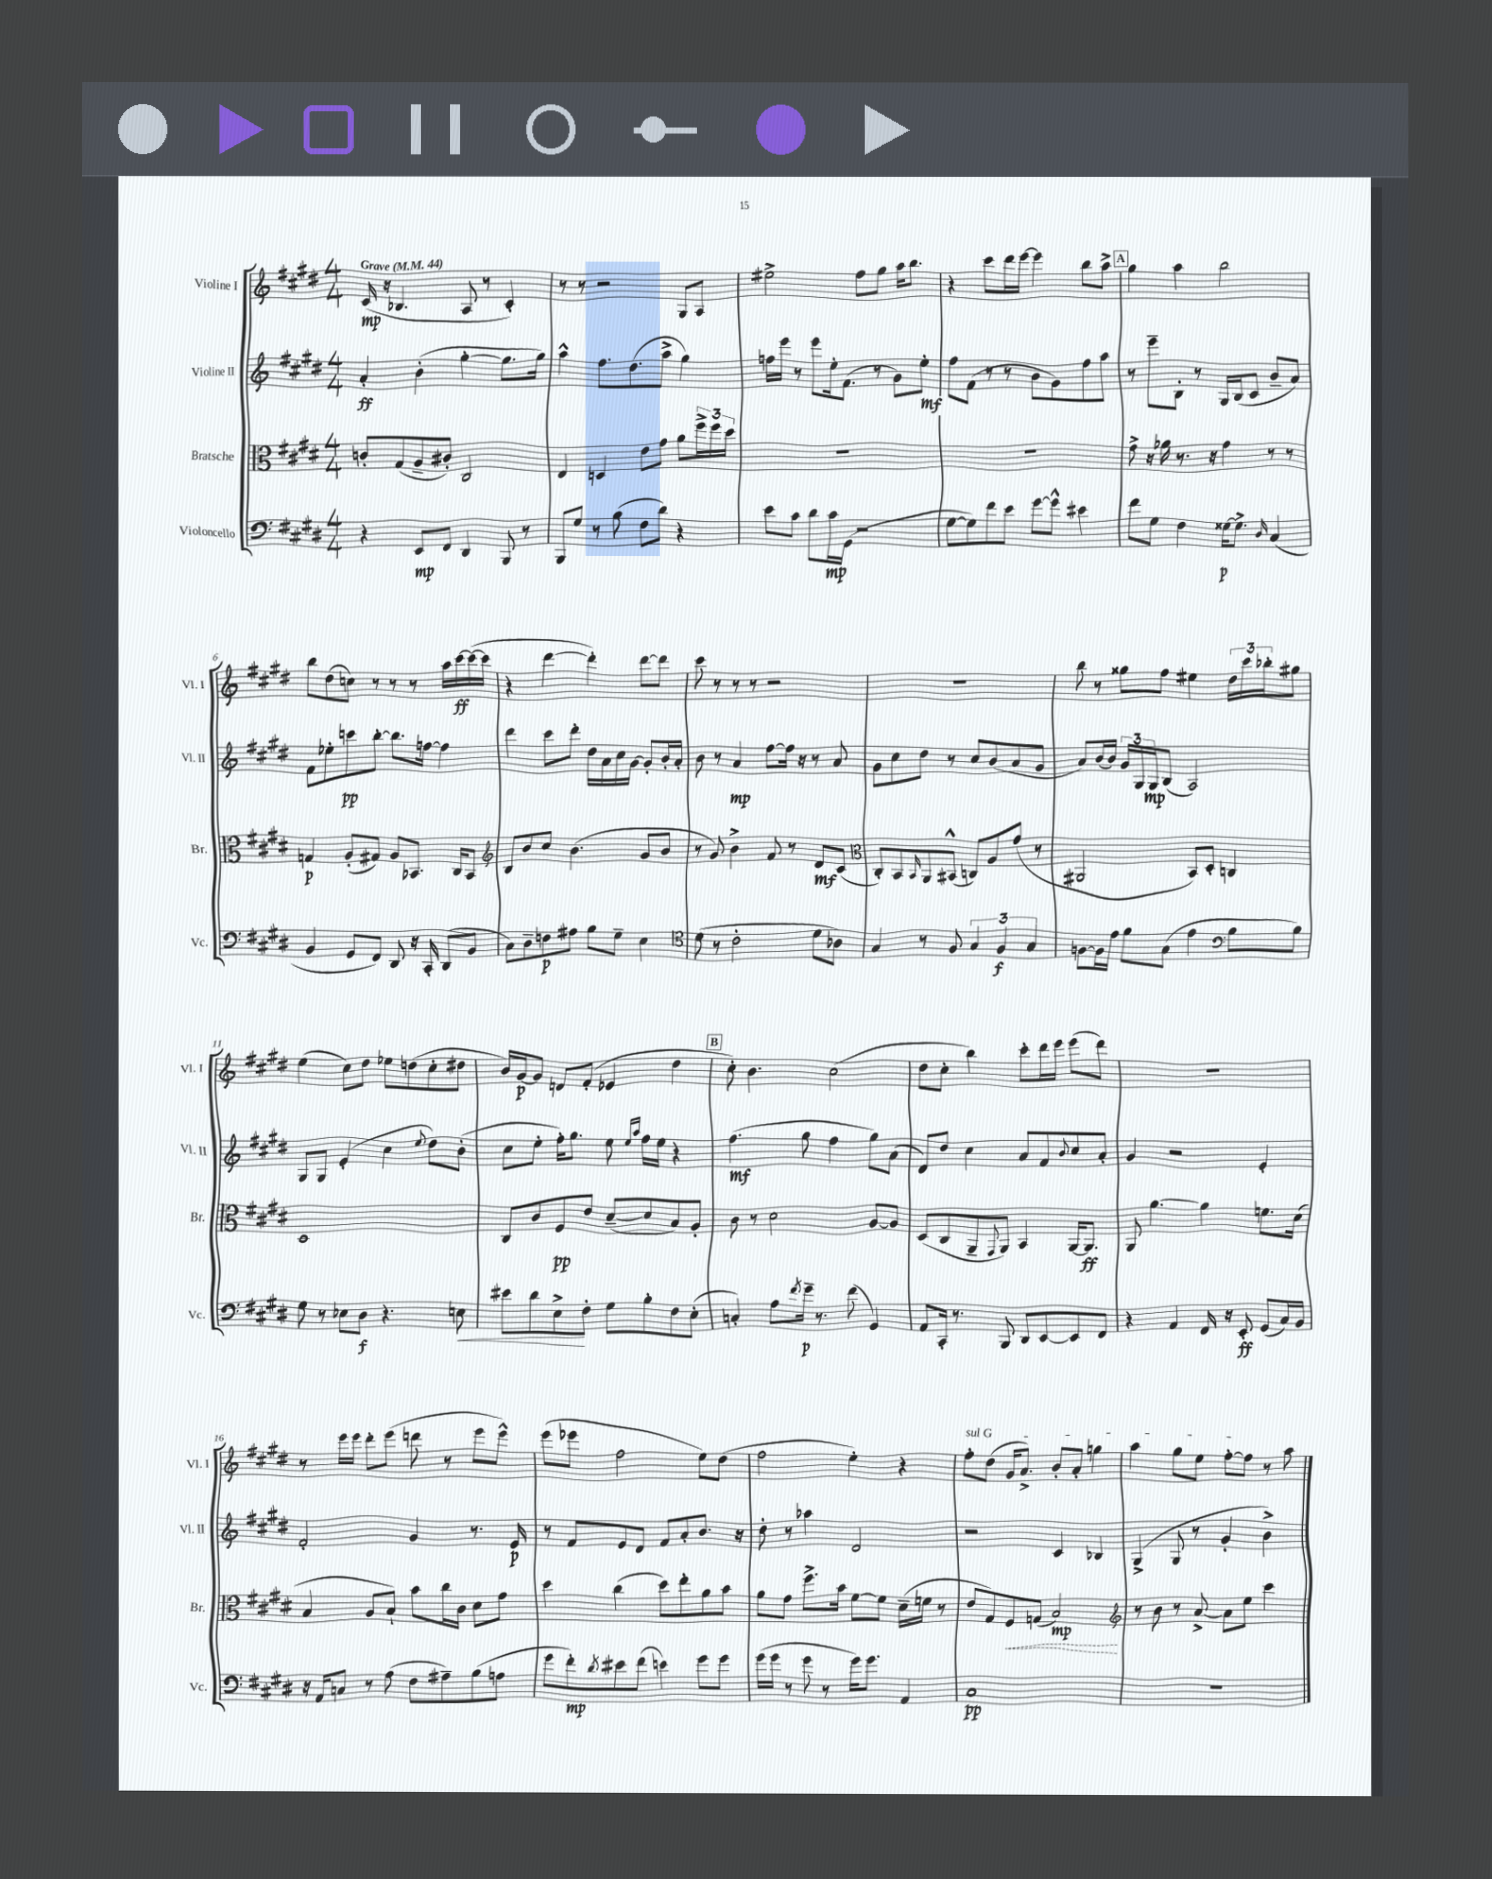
<<
\new StaffGroup <<
\new Staff = "s0" \with { instrumentName = "Violine I" shortInstrumentName = "Vl. I" } {
    \clef treble \key e \major \numericTimeSignature \time 4/4 \tempo "Grave" 4 = 44
    cis'16\mp( r16 bes4. a8 r8 cis'4-.) |
    r8 r8 r2 gis8 a8 |
    eis''2-> fis''8 gis''8 a''16 b''8. |
    r4 cis'''8 dis'''16 e'''16~ e'''4 b''8 a''8-> |
    \mark \markup { \box "A" } gis''4 a''4 b''2 |
    b''8 dis''8( c''8) r8 r8 r8 a''16 cis'''16~\ff cis'''16~( cis'''16 |
    r4 dis'''4~ dis'''4-.) dis'''8~ dis'''8 |
    cis'''8 r8 r8 r8 r2 |
    R1 |
    b''8 r8 gisis''8 fis''8 eis''4 \tuplet 3/2 { dis''16 cis'''16 bes''16-. } gis''8 |
    e''4( cis''8) dis''8 ees''8 d''8( cis''8-. dis''8 |
    b'16) gis'16~\p gis'8 d'8 fis'8-.( ees'4 dis''4 |
    \mark \markup { \box "B" } cis''8-.) b'4. cis''2( |
    dis''8 cis''8-. b''4) cis'''8-. dis'''16 e'''16 e'''8( dis'''8) |
    R1 |
    r8 e'''16 e'''16 dis'''8-. e'''8( d'''8 r8 e'''8 e'''8-^) |
    e'''8( ees'''8 fis''2 e''8) dis''8( |
    fis''2 e''4-.) r4 |
    \once \override TextSpanner.bound-details.left.text = \markup { \italic "sul G" } fis''8-.\startTextSpan dis''8( gis'16 a'8.->) b'8-. a'8-. g''4 |
    a''4 gis''8 e''8 fis''8~-. fis''8\stopTextSpan r8 a''8 \bar "|." |
}
\new Staff = "s1" \with { instrumentName = "Violine II" shortInstrumentName = "Vl. II" } {
    \clef treble \key e \major \numericTimeSignature \time 4/4
    a'4-.\ff b'4-.( gis''4~-. gis''8. gis''16) |
    a''4-^ fis''8. dis''8.( a''8-> gis''4) |
    f''16 e'''16 r8 e'''8 e''16-. fis'8.( r8 gis'8) e''8-.\mf |
    fis''8 fis'8( r8 r8 b'8 gis'8) fis''8 a''8 |
    \mark \markup { \box "A" } r8 e'''8-- b8-. r8 gis16 b16( cis'8 b'8-- a'8) |
    fis'8 ees''8-. c'''8\pp b''8~-. b''8. f''16~ f''4 |
    dis'''4 cis'''8 dis'''8-. dis''16 a'16 cis''16 gis'16~ gis'8-. b'16-. a'16-. |
    b'8 r8 a'4\mp fis''8~ fis''16 r16 r8 a'8 |
    gis'8 cis''8 dis''8 r8 cis''8 b'8( a'8 gis'8 |
    a'8) b'16( b'16) \tuplet 3/2 { gis'16 gis16 gis16\mp } b8( a2) |
    gis8 gis8 e'4-.( cis''4 \appoggiatura { e''8 } dis''8) b'8-.( |
    cis''8 e''8-. fis''16-.) gis''8. e''8 \grace { e''16 a''16 } fis''16 e''16 r4 |
    \mark \markup { \box "B" } fis''4.\mf( gis''8 fis''4 gis''8) a'8( |
    dis'8) dis''8 cis''4 a'8 fis'8 \appoggiatura { b'8 } cis''8 a'8-. |
    gis'4 r2 e'4-. |
    fis'2-. gis'4 r8. e'16\p |
    r8 fis'8 e'8 dis'8 fis'8 a'8-. b'8. r16 |
    dis''8-. r8 aes''4 dis'2 |
    r2 cis'4 bes4 |
    gis4->( gis8 r8 gis'4-. b'4->) \bar "|." |
}
\new Staff = "s2" \with { instrumentName = "Bratsche" shortInstrumentName = "Br." } {
    \clef alto \key e \major \numericTimeSignature \time 4/4
    c'8-. gis8( a8-- cis'8-.) cis2 |
    e4 d4 e'8 gis'8 a'8 \tuplet 3/2 { fis''16-> fis''16 dis''16 } |
    R1 |
    R1 |
    \mark \markup { \box "A" } gis'8-> r16 aes'16 r8. r16 gis'4 r8 r8 |
    g4\p a8-.( gis8) a8 bes,8. cis16 bes,8 |
    \clef treble b8 b'8 cis''8 b'4.( gis'8 b'8 |
    r8 gis'8) b'4-> fis'8 r8 dis'8\mf cis'8( |
    \clef alto cis8-.) b,8 \grace { b,16 } a,8 bis,8-^( c8) a8 gis'8( r8 |
    ais,2 b,8) dis8-. c4 |
    dis1 |
    cis8 cis'8 fis8\pp e'8 dis'8~--( dis'8 b8) a8-. |
    \mark \markup { \box "B" } cis'8 r8 dis'2 a8~ a8 |
    dis8( cis8 a,8-- \appoggiatura { gis,8 } a,8) b,4 a,16~ a,8.\ff |
    a,8 a'4.~ a'4 f'8. dis'16( |
    b4 a8 b8-!) b'8 cis''16 cis'16 dis'8 gis'8 |
    dis''4 cis''4( dis''8) e''8-. a'8 b'8 |
    a'8 gis'8 fis''8.-> b'16 fis'8~ fis'8 dis'16--( f'16 r8 |
    e'8 gis8) \once \override Hairpin.style = #'dashed-line fis8\< g8( b2\mp\!) |
    \clef treble r8 b'8 r8 a'8~-> a'8 e''8 cis'''4 \bar "|." |
}
\new Staff = "s3" \with { instrumentName = "Violoncello" shortInstrumentName = "Vc." } {
    \clef bass \key e \major \numericTimeSignature \time 4/4
    r4 e,8\mp fis,8 dis,4 b,,8 r8 |
    b,,8 gis8 r8 b8( fis8 dis'8) r4 |
    e'8 cis'8 dis'8 cis'16\mp gis,16( r2 |
    gis8~ gis8) fis'8 e'8 gis'8~ gis'8-^ eis'4 |
    \mark \markup { \box "A" } fis'8 gis8 fis4 gisis16~\p gisis8.-> \grace { dis16 } cis4( |
    b,4 gis,8 fis,8) dis,8 r16 cis,16-. dis,8( b,8 |
    cis8) dis8-- f8\p ais8 b8 gis8-- e4 |
    \clef tenor dis'8( r8 cis'2-. dis'8 aes8) |
    gis4 r8 fis8 \tuplet 3/2 { gis4 fis4\f gis4 } |
    f8~ f16 e'16 fis'8 gis8( e'4 \clef bass b8 b8) |
    gis8 r8 ees8 dis8\f r4. e8\< |
    eis'8 dis'8 e8->\! fis8-. gis8 b8-. fis8 e8-.( |
    \mark \markup { \box "B" } c4-.) a8 \acciaccatura { fis'8 } gis'16--\p r8. fis'8( gis,4) |
    a,8 cis,16-. r8. b,,8 dis,8 e,8~ e,8 fis,8 |
    r4 a,4 fis,16 r16 e,8-.\ff gis,8( cis16) b,16 |
    r16 a,16 c8 r8 a8( fis8 ais8--) b8( a8 |
    gis'8 fis'8-.\mp) \acciaccatura { dis'8 } eis'8 fis'8( e'4) gis'8 gis'8 |
    gis'16( gis'16 r8 gis'8 r8 gis'16) gis'8. a,4 |
    cis1\pp |
    R1 \bar "|." |
}
>>
>>
